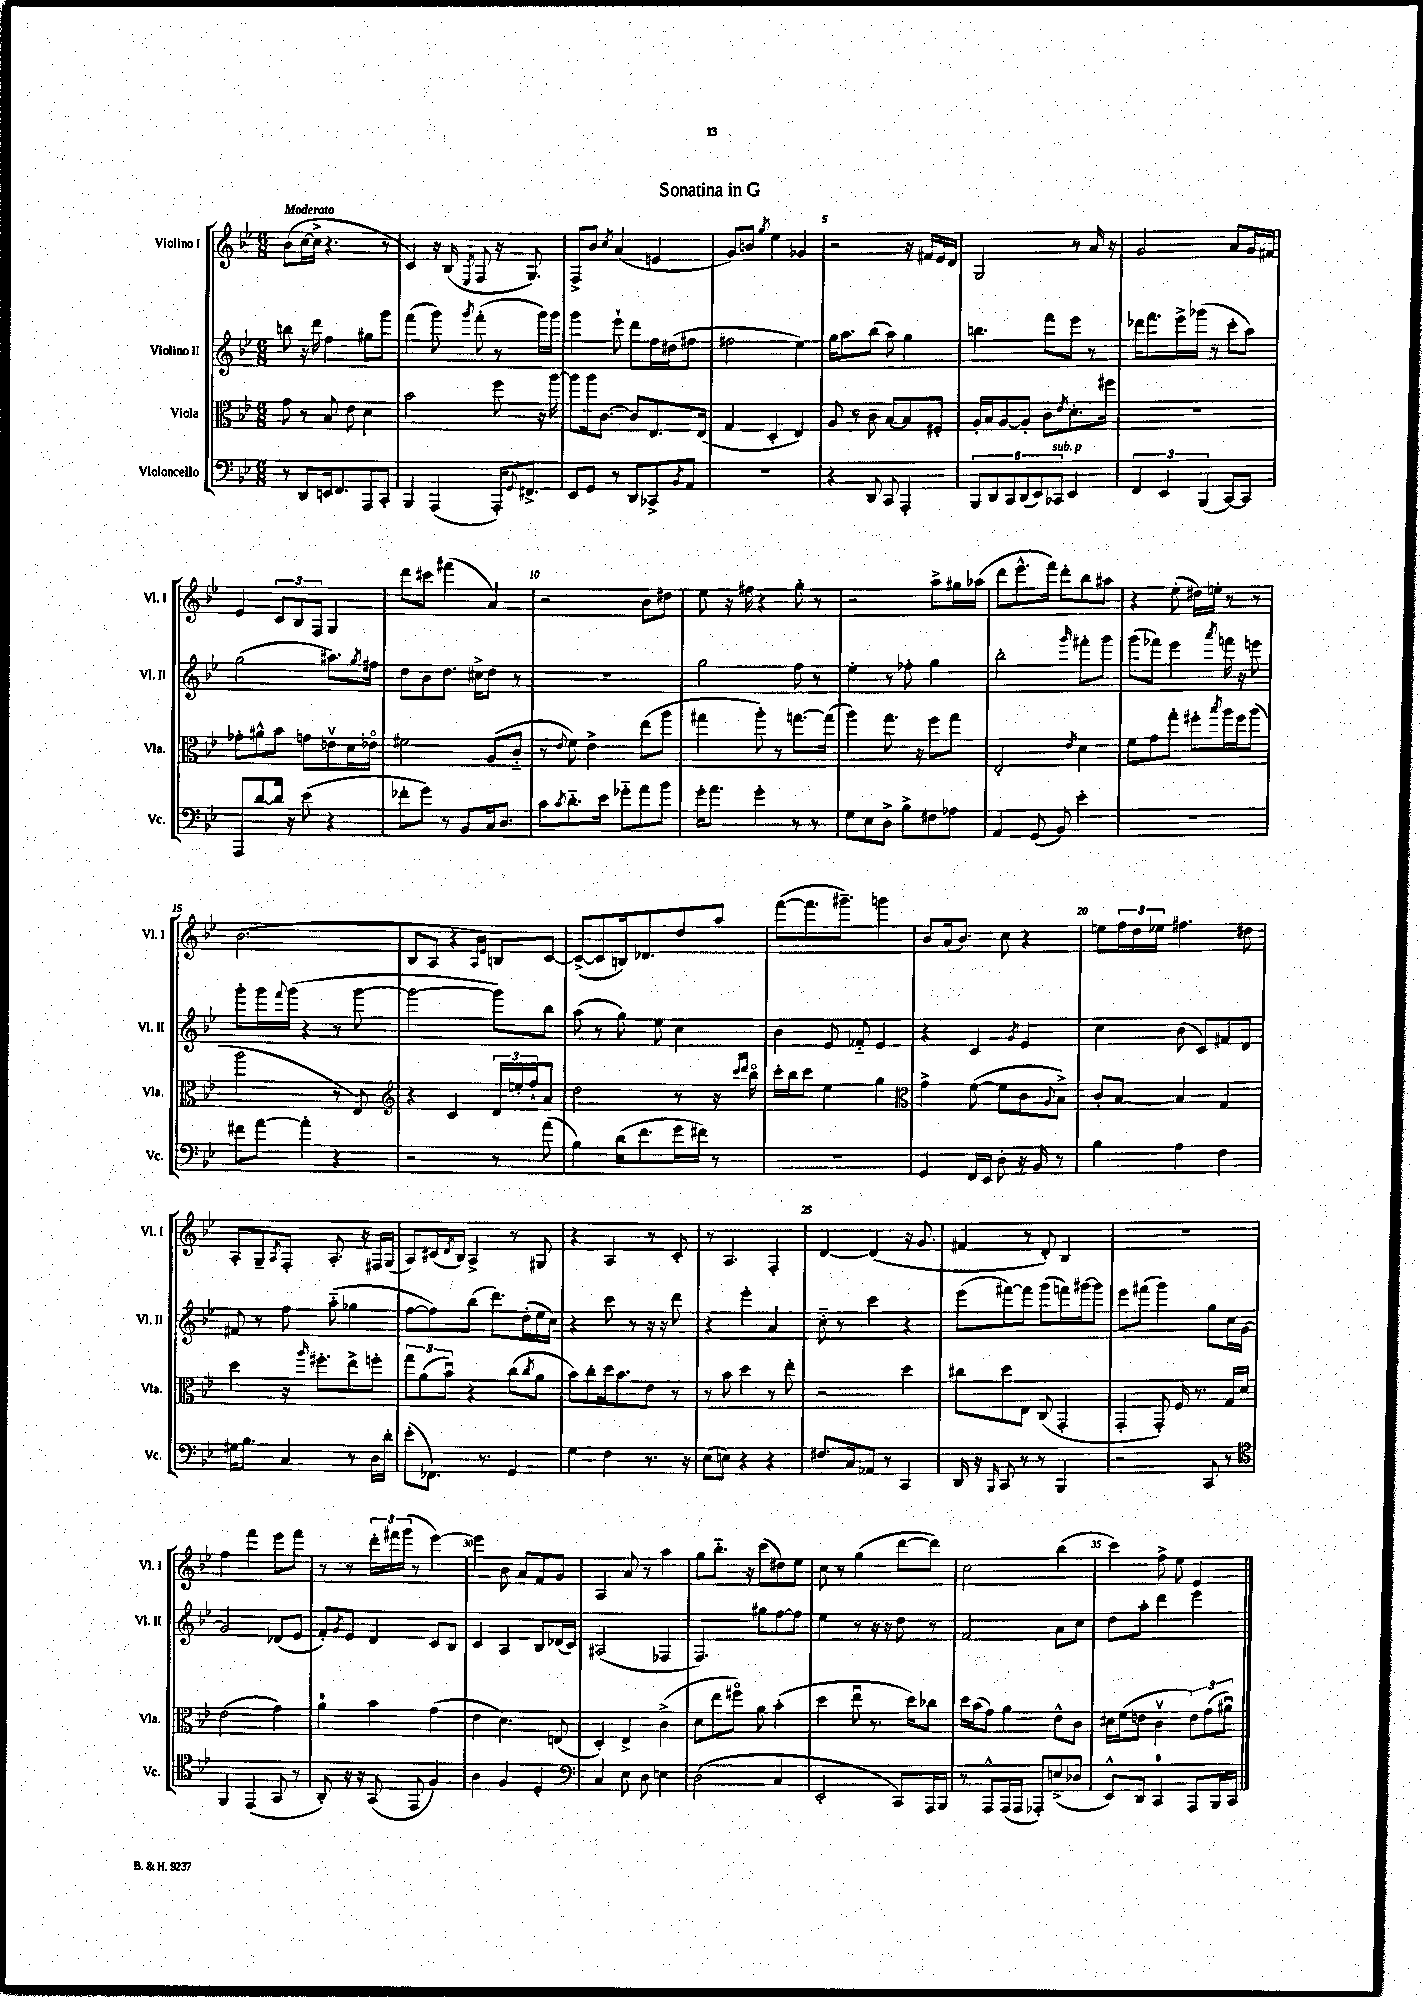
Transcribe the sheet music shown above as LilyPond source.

\header { title = "Sonatina in G" }
<<
\new StaffGroup <<
\new Staff = "s0" \with { instrumentName = "Violino I" shortInstrumentName = "Vl. I" } {
    \clef treble \key bes \major \numericTimeSignature \time 6/8 \tempo "Moderato"
    bes'8( c''16~ c''16-> r4. r8 |
    c'4) r16 bes16( \acciaccatura { ees8 } f8 r16 g8.) |
    f8-> bes'8 \acciaccatura { c''8 } a'4( e'4 |
    g'8) b'8 \acciaccatura { g''8 } ees''4 ges'4 |
    r2 r16 fis'16 ees'16 d'16 |
    g2 r8 a'16 r16 |
    g'2 a'8 g'16 fis'16 |
    ees'4 \tuplet 3/2 { c'8 bes8 f8 } g4 |
    d'''8 cis'''8 fis'''4( a'4) |
    r2 bes'8 dis''8 |
    ees''8 r16 fis''16 r4 g''8-. r8 |
    r2 a''8-> gis''16 aes''16( |
    d'''8 ees'''8.-^ f'''16) d'''8-. bes''8 ais''8 |
    r4 ees''8-.( dis''16) e''16-. r8 r8 |
    bes'2.( |
    bes8 a8 r4 \grace { a16 ees'16 } b8) c'8~ |
    c'8~->( c'8 b16) des'8. d''8 a''8 |
    f'''8~( f'''8. gis'''8.--) g'''4 |
    bes'8 a'16( bes'8.) c''8 r4 |
    e''8 \tuplet 3/2 { f''16 d''16 ees''16 } fis''4. dis''8 |
    a8-. g8-- \acciaccatura { a8 } f8-. a8.-. r16 fis16 g16( |
    a8) cis'16( \acciaccatura { d'8 } bes16) a4-> r8 gis8 |
    r4 a4 r8 c'8-. |
    r8 a4. f4-. |
    d'4~ d'4( r16 g'8. |
    fis'4 r8 d'8-.) bes4 |
    R2. |
    f''4 f'''4 ees'''8 f'''8 |
    r8 r8 \tuplet 3/2 { d'''16-. fis'''16 g'''16( } r8 ees'''4~) |
    ees'''4 bes'8 a'8 f'8 g'8 |
    a4 a'8 r8 a''4 |
    g''8 bes''8.-_ r16 c'''8( dis''8) ees''8 |
    c''8 r8 g''4( d'''8~ d'''8) |
    c''2 bes''4( |
    c'''4) f''8-> ees''8 ees'4 \bar "|." |
}
\new Staff = "s1" \with { instrumentName = "Violino II" shortInstrumentName = "Vl. II" } {
    \clef treble \key bes \major \numericTimeSignature \time 6/8
    b''8 r16 d'''16 f''4 gis''8 g'''8 |
    f'''4( g'''8) \acciaccatura { g'''8 } f'''8-.( r8 g'''16) g'''16 |
    g'''4 ees'''8-! d'''8 f''16 dis''16( fis''8 |
    fis''2 ees''4) |
    g''16 a''8. bes''8( a''8) g''4 |
    b''4. f'''8 ees'''8 r8 |
    des'''16 f'''8. ees'''16-> ges'''16( r8 c'''8-. a''8) |
    g''2( ais''8.) \acciaccatura { g''8 } fis''16 |
    d''8 bes'8 d''8. cis''16-> d''8 r8 |
    r2. |
    g''2 f''8 r8 |
    ees''4-. r8 fes''8-. g''4 |
    bes''2-. \grace { g'''16 } fis'''8-. g'''8 |
    g'''8( fes'''8) ees'''4 \acciaccatura { a'''8 } f'''16 r16 e'''8 |
    g'''8-. g'''16 \appoggiatura { f'''8 } g'''16( r4 r8 g'''8~ |
    g'''2~ g'''8) bes''8 |
    a''8( r8 g''8) ees''8 c''4 |
    bes'4 ees'8 fes'8-_ ees'4 |
    r4 c'4 \acciaccatura { g'8 } ees'4 |
    c''4 bes'8( c'8) fis'8 d'8 |
    fis'8 r8 f''8 a''8-_( ges''4 |
    f''8~ f''8) bes''8( d'''8.) d''16-.( ees''16 c''16) |
    r4 c'''8 r8 r16 r16 d'''8 |
    r4 ees'''4-. a'4 |
    c''8-_ r8 c'''4 r4 |
    ees'''8( fis'''8~) fis'''8 g'''8( f'''16) gis'''16~ gis'''8 |
    ees'''8 fis'''8( g'''4) g''8 c''16 g'16~ |
    g'2 des'8( ees'8 |
    f'8-.) \acciaccatura { g'8 } ees'8 d'4 c'8 bes8 |
    c'4 a4 bes8 des'16( c'16) |
    ais2( fes4 |
    f4.) gis''8 f''8~ f''8 |
    ees''4 r8 r16 r16 d''8 r8 |
    f'2 a'8 c''8 |
    d''8 a''8-. d'''4 ees'''4 \bar "|." |
}
\new Staff = "s2" \with { instrumentName = "Viola" shortInstrumentName = "Vla." } {
    \clef alto \key bes \major \numericTimeSignature \time 6/8
    g'8 r8 bes8 ees'8 d'4 |
    bes'2 f''8 r16 a''16~ |
    a''8 a''16 c'8.~ c'8 ees8. ees16( |
    g4 d4-. ees4) |
    a8 r8 c'8 bes8~ bes8 fis8-. |
    a16-. bes16 a8~ a8-. c'8 \acciaccatura { ees'8 } d'8.-. fis''16 |
    R2. |
    ges'8-. ais'8-^ bes'8 g'8 e'8\upbow d'16 ees'16\flageolet |
    fis'2 a8( c'8-_ |
    r8 \appoggiatura { ees'8 } f'8) ees'4-> ees''8( a''8 |
    gis''4 a''8-.) r8 g''8.~ g''16( |
    a''4) g''8. r16 f''8 g''8 |
    ees2-. \acciaccatura { ees'8 } d'4 |
    f'8 g'8 g''8-. fis''8-. \acciaccatura { bes''8 } a''16 fis''16 a''8( |
    a''2 r8 ees8) |
    \clef treble r4 c'4 \tuplet 3/2 { d'16 e''16-. f''16-! } a'8 |
    d''2 r8 r16 \grace { c'''16 d'''16 } bes''16\flageolet |
    c'''16-. bes''16 c'''8 ees''4 g''4 |
    \clef alto g'4-> f'8~( f'8 c'8 \appoggiatura { a8 } bes8->) |
    c'8-. bes8~ bes4 g4 |
    d''4 r16 \grace { a''16 } fis''8.-. ees''8-> f''8-. |
    \tuplet 3/2 { g''8 a'8( bes'8\downbow) } r4 c''8( \acciaccatura { c''8 } a'8 |
    bes'8) c''8-. d''16 bes'8. ees'8 r8 |
    r8 bes'8 d''4 r8 ees''8-. |
    r2 d''4 |
    cis''8 d''8 ees8 c8( g,4-. |
    g,4-. g,8-.) f16 r8. g16 d'16 |
    ees'2( g'4) |
    a'4-0 bes'4 g'4( |
    ees'4 d'4.) e8( |
    d4-.) ees4-> c'4->( |
    d'8 ees''8 fis''8\flageolet) a'8 bes'4-.( |
    d''4 ees''8\downbow r8. d''16) ces''8 |
    d''16 bes'16( g'8) a'4 ees'8-^ c'8 |
    dis'16 f'16( e'8 c'4\upbow \tuplet 3/2 { e'8) g'8( ais'8\downbow) } \bar "|." |
}
\new Staff = "s3" \with { instrumentName = "Violoncello" shortInstrumentName = "Vc." } {
    \clef bass \key bes \major \numericTimeSignature \time 6/8
    r8 d,8 e,16 f,8. a,,8 c,8-. |
    bes,,4 a,,4( a,,16-.) \appoggiatura { g,8 } fis,8.-> |
    ees,8 g,8 r8 d,8 ces,8-> \acciaccatura { bes,8 } a,8 |
    R2. |
    r4 d,8 c,8 a,,4-. |
    \tuplet 6/4 { bes,,8 d,8 c,8 d,8( ees,8) ces,8^\markup { \italic "sub. p" } } ees,4 |
    \tuplet 3/2 { f,4 ees,4 bes,,4( } c,8~) c,8 |
    a,,8 d'8~ d'16 r16 ees'8( r4 |
    fes'8-. g'8) r8 bes,8 c16 d8. |
    c'8 \acciaccatura { c'8 } d'8.-_ ees'16 ges'8-_ a'8 bes'8 |
    g'16-. a'8. g'4-. r8 r8 |
    g8 ees8 d8-> bes8-> fis8 aes8 |
    a,4 g,8( bes,8) ees'4-. |
    R2. |
    fis'8 a'8~ a'4-. r4 |
    r2 r8 a'8( |
    bes4) d'16( f'8. g'16 fis'16) r8 |
    R2. |
    g,4 f,16 ees,16 d8-. r16 bes,16 r8 |
    bes4 a4 f4 |
    gis16 bes8. c4 r8 d16 d'16-. |
    ees'8-.( fes,8.) r8. g,4 |
    g4 f4 r8. r16 |
    ees8( e8) r4 r4 |
    fis8. c16 aes,8 r8 c,4 |
    d,16 r16 \grace { bes,,16 } c,8 r8 r8 bes,,4 |
    r2 c,8 r8 |
    \clef tenor f,4 ees,4( g,8 r8 |
    a,8-.) r16 r16 g,8( ees,8 f4) |
    a4 f4 d4-. |
    \clef bass c4 ees8 d8 e4 |
    d2( c4 |
    ees,2-. c,8) a,,16 bes,,16 |
    r8 a,,8-^ a,,16( a,,16 aes,,8-.) e8->( des8 |
    ees,8-^) d,8 c,4-0 a,,8 bes,,16 c,16 \bar "|." |
}
>>
>>
\layout { \context { \Score \override BarNumber.break-visibility = ##(#f #t #t) barNumberVisibility = #(every-nth-bar-number-visible 5) } }
